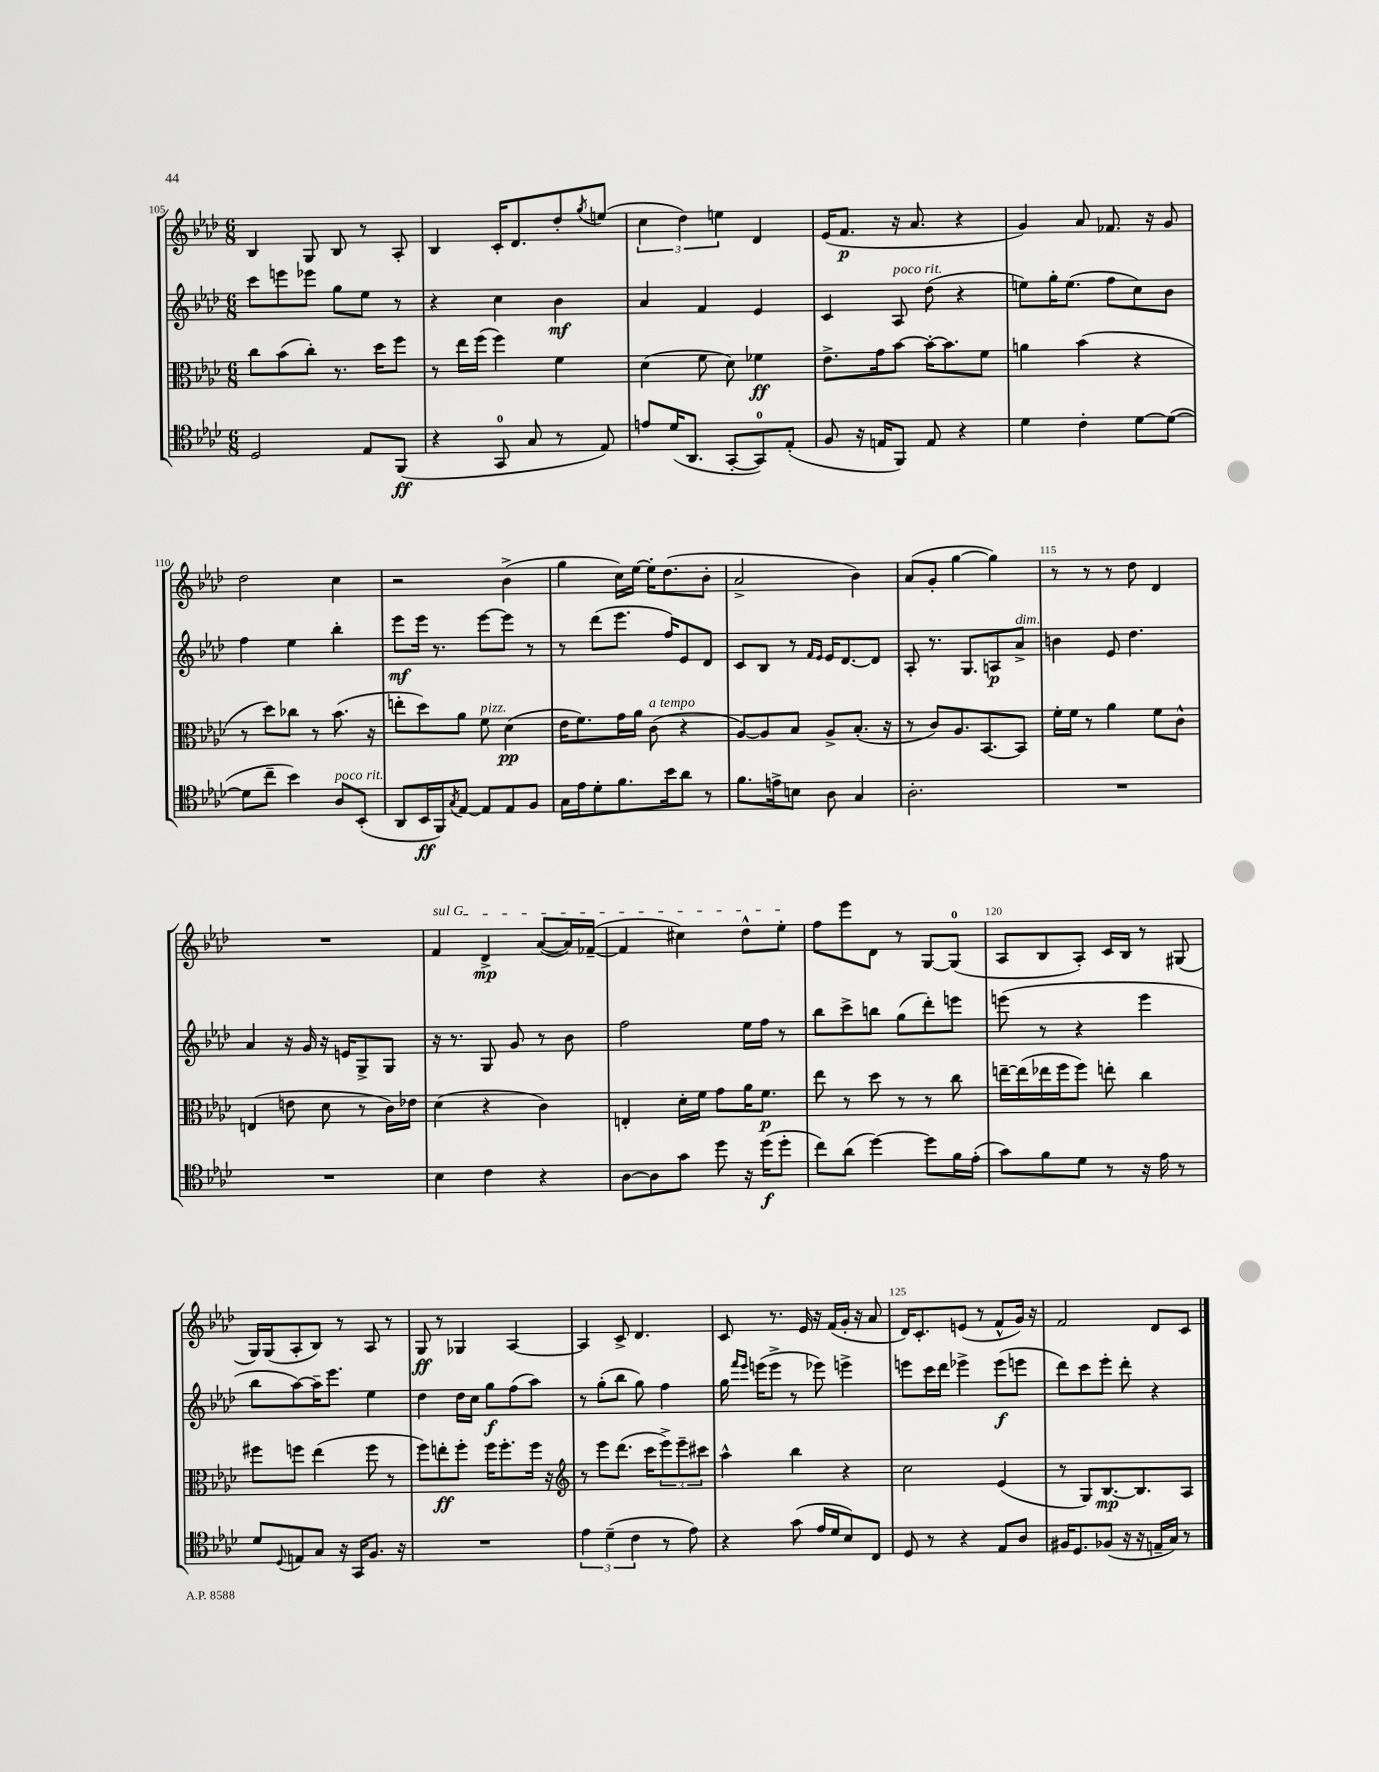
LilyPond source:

<<
\new StaffGroup <<
\new Staff = "s0" {
    \clef treble \key aes \major \numericTimeSignature \time 6/8
    bes4 g8 bes8 r8 aes8-. |
    bes4 c'16-. des'8. des''8-. \acciaccatura { g''8 } e''8( |
    \tuplet 3/2 { c''4 des''4) e''4 } des'4 |
    ees'16( f'8.\p r16 aes'8. r4 |
    g'4) aes'8 fes'8. r16 g'8 |
    des''2 c''4 |
    r2 bes'4->( |
    g''4 c''16) ees''16~ ees''16-. des''8.( bes'8-. |
    aes'2-> bes'4) |
    aes'8( g'8-. g''4~ g''4) |
    r8 r8 r8 des''8 des'4 |
    R2. |
    \once \override TextSpanner.bound-details.left.text = \markup { \italic "sul G" } f'4\startTextSpan des'4->\mp aes'8~( aes'16) fes'16~--( |
    fes'4 cis''4) des''8-^ ees''8-.\stopTextSpan |
    f''8 ees'''8 des'8 r8 g8~ g8-0( |
    aes8 bes8 aes8-.) c'16 bes16 r8 gis8( |
    g16) g16( aes8-. bes8) r8 aes8 r8 |
    g8\ff r8 ges4 aes4~ |
    aes4 c'8-> des'4. |
    c'8 r8. ees'16 r16 f'16( g'16-. r16 aes'8 |
    des'16) c'8.-. e'8( r8 f'8-^ g'16) r16 |
    f'2 des'8 c'8 \bar "|." |
}
\new Staff = "s1" {
    \clef treble \key aes \major \numericTimeSignature \time 6/8
    c'''8 e'''8 ees'''8 g''8 ees''8 r8 |
    r4 c''4 bes'4\mf |
    aes'4 f'4 ees'4 |
    c'4 aes8^\markup { \italic "poco rit." } des''8( r4 |
    e''8) g''16-. e''8.( f''8 c''8) bes'8 |
    f''4 ees''4 bes''4-. |
    ees'''8\mf ees'''16 r8. ees'''8~ ees'''8 r8 |
    r8 des'''8( ees'''8. f''16) ees'8 des'8 |
    c'8 bes8 r8 \grace { f'16 ees'16 } ees'16 des'8.~ des'8 |
    aes8-. r8. g8. a8\p aes'8->^\markup { \italic "dim." } |
    b'4 ees'8 des''4. |
    aes'4 r16 g'16 r16 e'16 g8-> g8 |
    r16 r8. g8 g'8 r8 bes'8 |
    f''2 ees''16 f''16 r8 |
    bes''8 c'''8-> b''8 g''8( des'''8-.) e'''8 |
    e'''8( r8 r4 e'''4 |
    bes''8 aes''8~) aes''16-- ees'''8. ees''4 |
    des''4 des''16 c''16 g''8\f f''8( aes''8) |
    r8 g''8-.( bes''8 g''8) f''4 |
    g''16 \grace { f'''16 ees'''16 } e'''16( e'''8-> r8 ees'''8) e'''4-> |
    e'''8 c'''16 des'''16 ees'''4-> ees'''8\f( e'''8 |
    des'''8) c'''8 ees'''8-. des'''8-. r4 \bar "|." |
}
\new Staff = "s2" {
    \clef alto \key aes \major \numericTimeSignature \time 6/8
    c''8 bes'8( c''8-.) r8. des''16 f''8 |
    r8 ees''16 f''16( f''4) f'4 |
    des'4( f'8 des'8) fes'4\ff |
    ees'8.-> g'16 bes'8~ bes'16~-. bes'8. f'8 |
    a'4 bes'4( r4 |
    r8 des''8) ces''8 r8 bes'8.( r16 |
    e''8-. des''8) aes'8 f'8^\markup { \italic "pizz." } des'4\pp( |
    ees'16 f'8.) g'16 aes'16 c'8^\markup { \italic "a tempo" }( r4 |
    aes8~) aes8 bes8 aes8-> bes8.-.( r16 |
    r8 c'8) aes8. bes,8.~ bes,8 |
    f'16-. f'16 r8 aes'4 f'8 c'8-^ |
    e4( e'8 des'8 r8 c'16) ees'16 |
    des'4( r4 c'4) |
    e4-. des'16-. f'16 g'8 aes'16 f'8.\p |
    ees''8 r8 des''8 r8 r8 c''8 |
    e''16~-- e''16( ees''16 f''16 f''8) e''8-. c''4 |
    fis''8 f''8 ees''4( f''8 r8 |
    f''8) e''8-.\ff f''8-. f''16 f''8.-. f''16 r16 |
    \clef treble r8 ees'''8 des'''8.( c'''16 \tuplet 3/2 { ees'''8->) ees'''8-- cis'''8 } |
    aes''4-^ bes''4 r4 |
    c''2 ees'4( |
    r8 g8) bes8.~\mp bes8. aes8 \bar "|." |
}
\new Staff = "s3" {
    \clef tenor \key aes \major \numericTimeSignature \time 6/8
    des2 ees8 f,8\ff( |
    r4 g,8-0 g8 r8 ees8) |
    e'8 des'16( aes,8. g,8~-. g,8-0) ees8-.( |
    f8 r16 e16 f,8) e8 r4 |
    des'4 c'4-. des'8~ des'8~( |
    des'8 c''8-- bes'4) aes8^\markup { \italic "poco rit." } bes,8-.( |
    aes,8 bes,16\ff f,16) \acciaccatura { g8 } ees8~ ees8 ees8 f8 |
    g16 ees'16 des'8-. f'8. bes'16 aes'8 r8 |
    f'8. e'16-> b8 aes8 g4 |
    aes2.-. |
    R2. |
    R2. |
    bes4 c'4 r4 |
    aes8~ aes8 g'8 des''8 r16 des''16\f( des''8-. |
    c''8) aes'8( des''4~) des''8 f'16 ees'16-.( |
    g'8) f'8 des'8 r8 r16 ees'16 r8 |
    des'8 \appoggiatura { des8 } e8 g8 r16 g,16 f8. r16 |
    R2. |
    \tuplet 3/2 { ees'4 des'4--( c'4 } r8 ees'8) |
    r4 g'8( ees'16 des'16 bes8) c8 |
    des8 r8 r4 ees8 aes8 |
    fis16 des8. fes8( r16 r16 e16-- g16) r8 \bar "|." |
}
>>
>>
\layout { \context { \Score currentBarNumber = #105 \override BarNumber.break-visibility = ##(#f #t #t) barNumberVisibility = #(every-nth-bar-number-visible 5) } }
